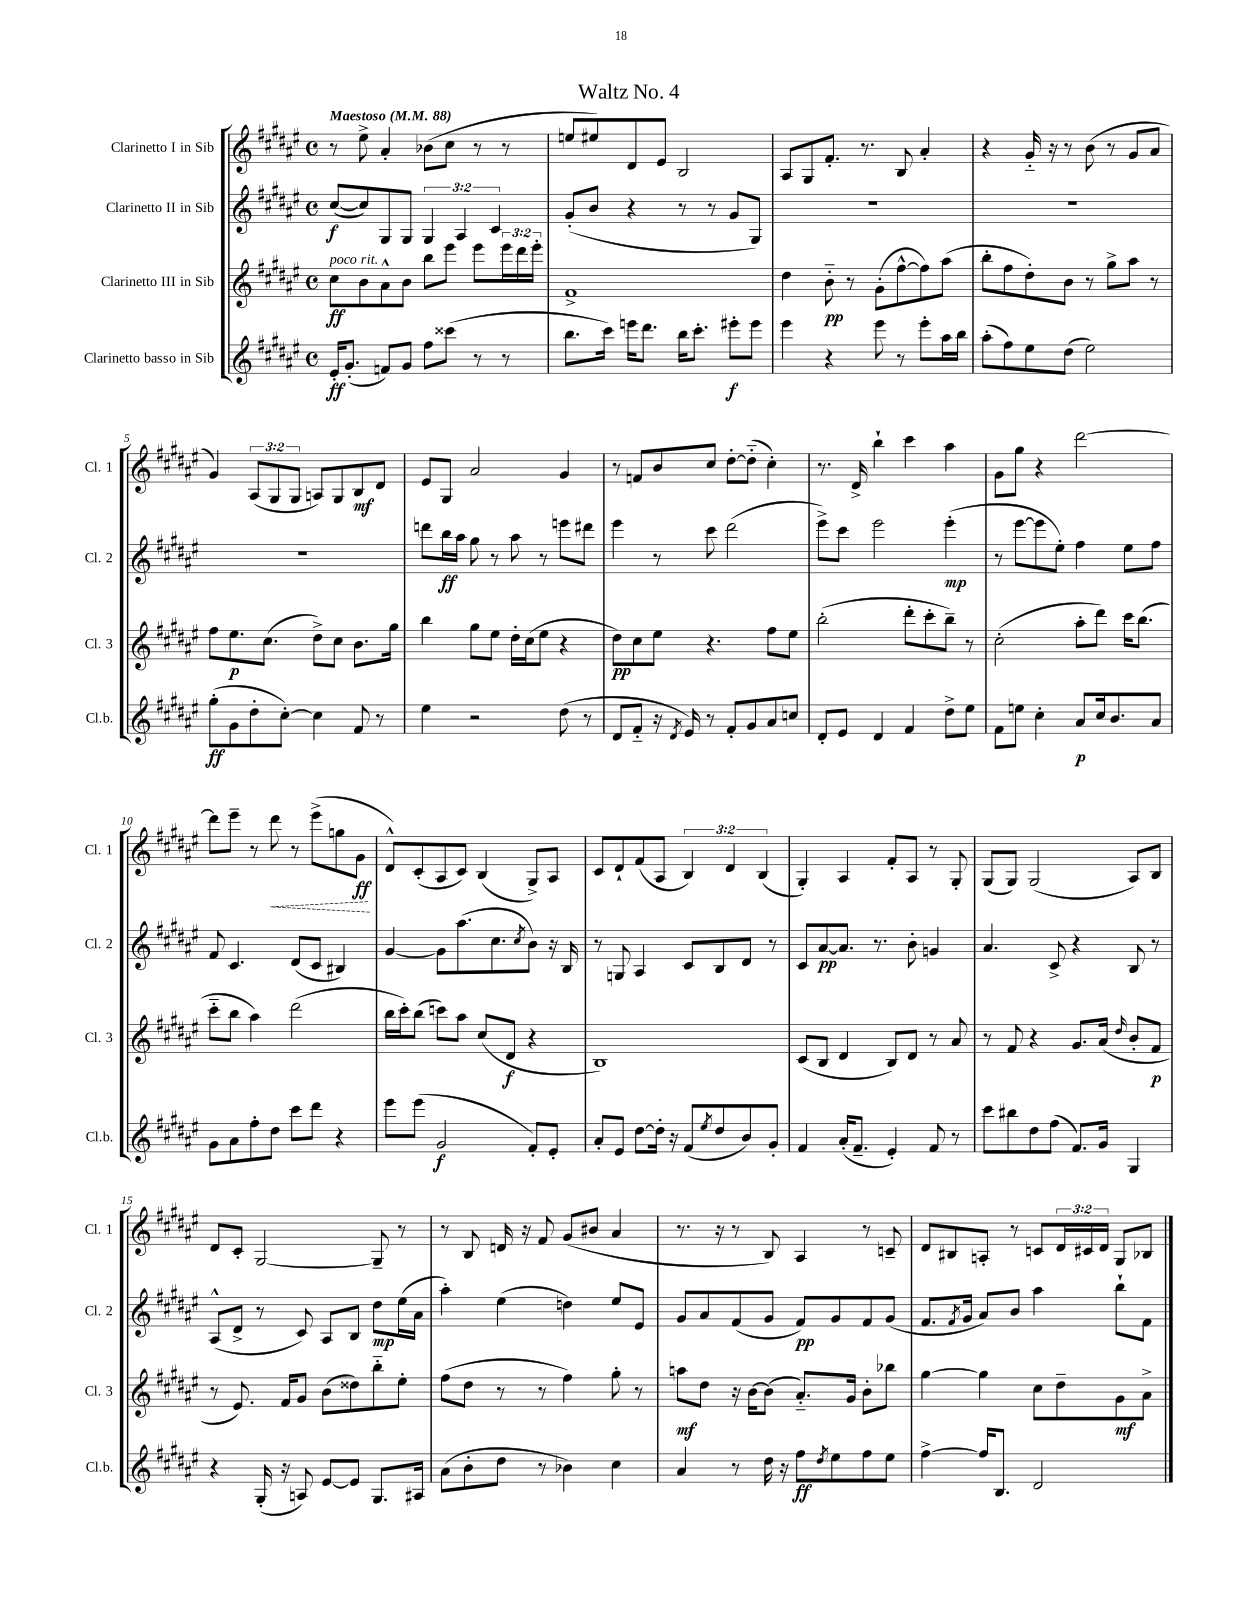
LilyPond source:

\header { title = "Waltz No. 4" }
<<
\new StaffGroup <<
\new Staff = "s0" \with { instrumentName = "Clarinetto I in Sib" shortInstrumentName = "Cl. 1" } {
    \clef treble \key fis \major \defaultTimeSignature \time 4/4 \override Staff.TupletNumber.text = #tuplet-number::calc-fraction-text \tempo "Maestoso" 4 = 88
    r8 eis''8-> ais'4-. bes'8( cis''8 r8 r8 |
    e''8 eis''8) dis'8 eis'8 b2 |
    ais8 gis8 fis'8.-. r8. b8 ais'4-. |
    r4 gis'16-_ r16 r8 b'8( r8 gis'8 ais'8 |
    gis'4) \tuplet 3/2 { ais8( gis8 gis8 } a8) gis8 b8\mf dis'8 |
    eis'8 gis8 ais'2 gis'4 |
    r8 f'8 b'8 cis''8 dis''8~-. dis''8-_( cis''4-.) |
    r8. dis'16-> b''4-! cis'''4 ais''4 |
    gis'8 gis''8 r4 dis'''2~ |
    dis'''8 eis'''8-- r8 \once \override Hairpin.style = #'dashed-line dis'''8\< r8 eis'''8->( g''8 gis'8\ff\! |
    dis'8-^) cis'8-.( ais8 cis'8) b4( gis8->) ais8 |
    cis'8 dis'8-! fis'8( ais8 \tuplet 3/2 { b4) dis'4 b4( } |
    gis4-.) ais4 fis'8-. ais8 r8 gis8-. |
    gis8( gis8) gis2( ais8) b8 |
    dis'8 cis'8-. gis2~ gis8-- r8 |
    r8 b8 d'16 r16 fis'8 gis'8( bis'8 ais'4 |
    r8. r16 r8 b8) ais4 r8 c'8-- |
    dis'8 bis8 a8-. r8 c'8 \tuplet 3/2 { dis'16 cis'16 dis'16 } gis8 bes8 \bar "|." |
}
\new Staff = "s1" \with { instrumentName = "Clarinetto II in Sib" shortInstrumentName = "Cl. 2" } {
    \clef treble \key fis \major \defaultTimeSignature \time 4/4 \override Staff.TupletNumber.text = #tuplet-number::calc-fraction-text
    cis''8~\f( cis''8) gis8 gis8 \tuplet 3/2 { gis4 ais4 cis'4 } |
    gis'8-.( b'8 r4 r8 r8 gis'8 gis8) |
    R1 |
    R1 |
    R1 |
    d'''8 b''16\ff ais''16 gis''8 r8 ais''8 r8 e'''8 dis'''8 |
    eis'''4 r8 cis'''8 dis'''2( |
    eis'''8->) cis'''8 eis'''2 eis'''4-.\mp( |
    r8 eis'''8~ eis'''8 eis''8-.) fis''4 eis''8 fis''8 |
    fis'8 cis'4. dis'8( cis'8 bis4) |
    gis'4~ gis'8 ais''8.( cis''8. \acciaccatura { cis''8 } b'8) r16 b16 |
    r8 g8 ais4 cis'8 b8 dis'8 r8 |
    cis'8 ais'8~\pp ais'8. r8. b'8-. g'4 |
    ais'4. cis'8-> r4 b8 r8 |
    ais8-^( dis'8-> r8 cis'8) ais8 b8 dis''8\mp eis''16( ais'16 |
    ais''4-.) eis''4( d''4) eis''8 eis'8 |
    gis'8 ais'8 fis'8( gis'8 fis'8\pp) gis'8 fis'8 gis'8( |
    fis'8. \acciaccatura { fis'8 } gis'16 ais'8) b'8 ais''4 b''8-! fis'8 \bar "|." |
}
\new Staff = "s2" \with { instrumentName = "Clarinetto III in Sib" shortInstrumentName = "Cl. 3" } {
    \clef treble \key fis \major \defaultTimeSignature \time 4/4 \override Staff.TupletNumber.text = #tuplet-number::calc-fraction-text
    cis''8\ff^\markup { \italic "poco rit." } b'8 ais'8-^ b'8 b''8 eis'''8 eis'''8 \tuplet 3/2 { eis'''16 dis'''16 eis'''16-. } |
    fis'1-> |
    dis''4 b'8-_\pp r8 gis'8-.( fis''8~-^ fis''8) ais''8( |
    b''8-. fis''8 dis''8-.) b'8 r8 gis''8-> ais''8 r8 |
    fis''8 eis''8.\p cis''8.( dis''8->) cis''8 b'8. gis''16 |
    b''4 gis''8 eis''8 dis''16-. cis''16( eis''8 r4 |
    dis''8\pp) cis''8 eis''8 r4. fis''8 eis''8 |
    b''2-.( dis'''8-. cis'''8-. b''8--) r8 |
    cis''2-.( ais''8-. dis'''8) cis'''16 b''8.( |
    cis'''8-_ b''8 ais''4) dis'''2( |
    b''16 cis'''16-.) b''8( c'''8) ais''8 cis''8( dis'8\f r4 |
    b1) |
    cis'8( b8 dis'4 b8) dis'8 r8 ais'8 |
    r8 fis'8 r4 gis'8. ais'16( \grace { dis''16 } b'8-. fis'8\p |
    r8 eis'8.) fis'16 gis'8 b'8( disis''8) b''8-_ eis''8-. |
    fis''8( dis''8 r8 r8 fis''4) gis''8-. r8 |
    a''8\mf dis''8 r16 b'16~ b'8( ais'8.-_) gis'16 b'8-. bes''8 |
    gis''4~ gis''4 cis''8 dis''8-- gis'8\mf ais'8-> \bar "|." |
}
\new Staff = "s3" \with { instrumentName = "Clarinetto basso in Sib" shortInstrumentName = "Cl.b." } {
    \clef treble \key fis \major \defaultTimeSignature \time 4/4
    eis'16-.\ff gis'8.-.( f'8) gis'8 fis''8 cisis'''8( r8 r8 |
    b''8. cis'''16) e'''16 dis'''8. b''16 cis'''8.-. eis'''8-.\f eis'''8 |
    eis'''4 r4 eis'''8 r8 eis'''8-. ais''16 b''16 |
    ais''8-.( fis''8) eis''8 dis''8( eis''2) |
    gis''8-.\ff( gis'8 dis''8-. cis''8~-.) cis''4 fis'8 r8 |
    eis''4 r2 dis''8( r8 |
    dis'8 fis'8-_ r16 \acciaccatura { dis'8 } eis'16) r8 fis'8-. gis'8 ais'8 c''8 |
    dis'8-. eis'8 dis'4 fis'4 dis''8-> eis''8 |
    fis'8 e''8 cis''4-. ais'8\p cis''16 b'8. ais'8 |
    gis'8 ais'8 fis''8-. dis''8 cis'''8 dis'''8 r4 |
    eis'''8 eis'''8( gis'2\f fis'8-.) eis'8-. |
    ais'8-. eis'8 dis''8~ dis''16-. r16 fis'8( \acciaccatura { eis''8 } dis''8 b'8) gis'8-. |
    fis'4 ais'16-.( fis'8.-- eis'4-.) fis'8 r8 |
    cis'''8 bis''8 dis''8 fis''8( fis'8.) gis'16 gis4 |
    r4 gis16-.( r16 a8) eis'8~ eis'8 gis8. ais16 |
    ais'8( b'8-. dis''8 r8 bes'4) cis''4 |
    ais'4 r8 dis''16 r16 fis''8\ff \acciaccatura { dis''8 } eis''8 fis''8 eis''8 |
    fis''4~-> fis''16 b8. dis'2 \bar "|." |
}
>>
>>
